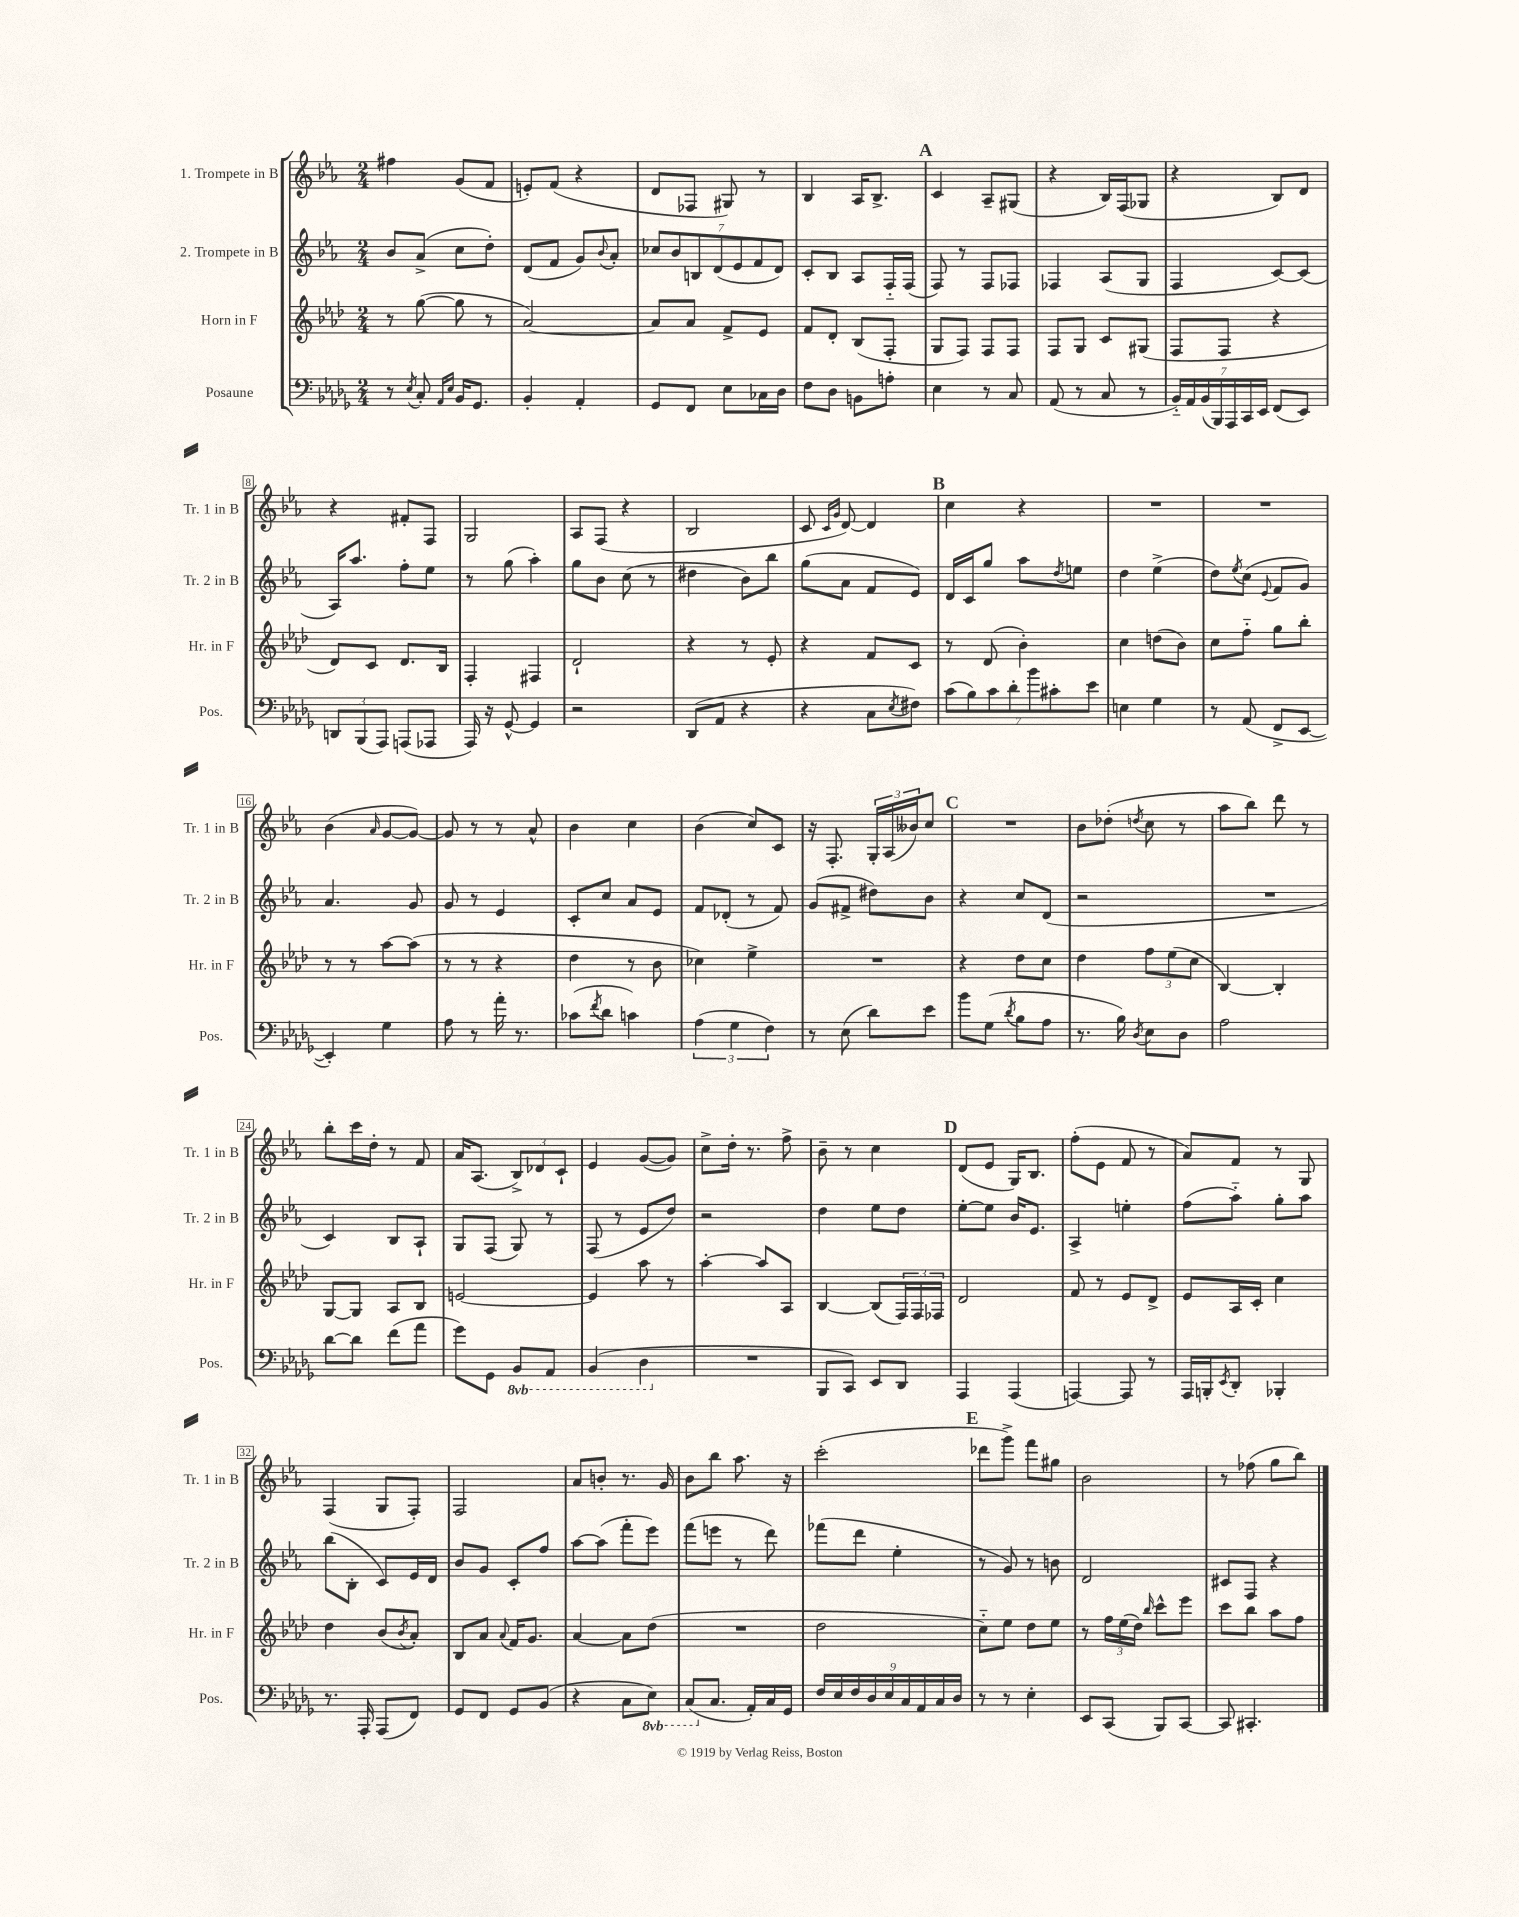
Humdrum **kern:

**kern	**kern	**kern	**kern
*staff4	*staff3	*staff2	*staff1
*clefF4	*clefG2	*clefG2	*clefG2
*k[b-e-a-d-g-]	*k[b-e-a-d-]	*k[b-e-a-]	*k[b-e-a-]
*M2/4	*M2/4	*M2/4	*M2/4
8r	8r	8b-	4ff#
8qE-	.	.	.
8C'	([8gg	(8a-^	.
16qqAA-	.	.	.
16qqE-	.	.	.
16BB-	8gg]	8cc	(8g
8.GG-	.	.	.
.	8r	8dd')	8f
=	=	=	=
4BB-'	[2a-)	(8d	8e')
.	.	8f	(8f
4AA-'	.	8g)	4r
.	.	8qqb-	.
.	.	8a-'	.
=	=	=	=
8GG-	8a-]	14cc-	8d
.	.	14b-	.
8FF	8a-	.	8F-
.	.	14B	.
.	.	(14d	.
8E-	8f^	.	8G#)
.	.	14e-	.
.	.	14f	.
16C-	8e-	.	8r
.	.	14d)	.
16D-	.	.	.
=	=	=	=
8F	8f	8c'	4B-
8D-	8d-'	8B-	.
8BB	(8B-	8A-	16A-
.	.	.	8.B-^
8A'	8F'	16F'~	.
.	.	(16F	.
=	=	=	=
4E-	8G	8F)	4c
.	8F)	8r	.
8r	8F	8F	8A-~
8C	8F	8F-	(8G#
=	=	=	=
(8AA-	8F	4F-	4r
8r	8G	.	.
8C	8c	(8A-	16B-)
.	.	.	(16F
8r	(8G#	8G	8G-
=	=	=	=
28BB-'~)	8F	4F	4r
28AA-	.	.	.
(28BB-	.	.	.
28BBB-)	.	.	.
.	8F	.	.
28AAA-	.	.	.
28CC	.	.	.
28EE-	.	.	.
(8FF	4r	[8c)	8B-)
8EE-)	.	(8c]	8d
=	=	=	=
12DD	8d-)	16A-)	4r
.	.	8.aa-	.
(12BBB-	.	.	.
.	8c	.	.
12AAA-)	.	.	.
(8AAA	8.d-	8ff'	8f#'
8AAA-	.	8ee-	8F
.	16B-	.	.
=	=	=	=
16AAA-)	4F'	8r	2G
16r	.	.	.
[8GG-^^	.	(8gg	.
4GG-]	4F#	4aa-')	.
=	=	=	=
2r	2d-`	8gg	8A-
.	.	8b-	(8F
.	.	(8cc	4r
.	.	8r	.
=	=	=	=
(8DD-	4r	4dd#	2B-
8AA-	.	.	.
4r	8r	8b-)	.
.	8e-'	8bb-	.
=	=	=	=
4r	4r	(8gg	8c
.	.	.	16qqc
.	.	.	16qqg
.	.	8a-	[8d)
8C	8f	8f	4d]
8qE-	.	.	.
8F#)	8c	8e-)	.
=	=	=	=
(14c	8r	16d	4cc
.	.	16c	.
14B-)	.	.	.
.	(8d-	8gg	.
14c	.	.	.
14d-'	.	.	.
.	4b-')	8aa-	4r
14b-	.	.	.
14c#'	.	.	.
.	.	8qdd	.
.	.	8ee	.
14e-	.	.	.
=	=	=	=
4E	4cc	4dd	2r
4G-	(8dd	(4ee-^	.
.	8b-)	.	.
=	=	=	=
8r	8cc	8dd)	2r
.	.	8qee-	.
(8AA-	8ff'~	(8cc	.
.	.	8qqe-	.
8FF^	8gg	8f	.
[8EE-	8bb-'	8g)	.
=	=	=	=
4EE-'])	8r	4.a-	(4b-
.	8r	.	.
.	.	.	16qqa-
4G-	[8aa-	.	[8g
.	(8aa-]	8g	8g_)
=	=	=	=
8A-	8r	8g	8g]
8r	8r	8r	8r
16a-'	4r	4e-	8r
8.r	.	.	.
.	.	.	8a-^^
=	=	=	=
(8c-	4dd-	8c'	4b-
8qf	.	.	.
8d-	.	8cc	.
4c)	8r	8a-	4cc
.	8b-	8e-	.
=	=	=	=
(6A-	4cc-)	8f	(4b-
.	.	(8d-'	.
6G-	.	.	.
.	4ee-^	8r	8cc)
6F)	.	.	.
.	.	8f)	8c
=	=	=	=
8r	2r	(8g	16r
.	.	.	8.F'
(8E-	.	8f#^	.
8d-)	.	8dd#)	24G'
.	.	.	(24A-
.	.	.	24b--)
8e-	.	8b-	8cc
=	=	=	=
8b-	4r	4r	2r
(8G-	.	.	.
8qd-	.	.	.
8B-	8dd-	8cc	.
8A-	8cc	(8d	.
=	=	=	=
8.r	4dd-	2r	8b-
.	.	.	(8dd-'
16B-)	.	.	.
8qD-	.	.	8qdd
8E-	12ff	.	8cc
.	(12ee-	.	.
8D-	.	.	8r
.	12cc	.	.
=	=	=	=
2A-	[4B-)	2r	8aa-
.	.	.	8bb-)
.	4B-']	.	8ddd
.	.	.	8r
=	=	=	=
[8d-	[8G	4c)	8bb-'
8d-]	8G]	.	16ccc
.	.	.	16dd'
(8f	8A-	8B-	8r
8a-	8B-	8A-`	8f
=	=	=	=
8g-)	[2e	8G	16a-
.	.	.	(8.A-
8GG-	.	(8F	.
8BBB-	.	8G)	12B-^)
.	.	.	12d-
8AAA-	.	8r	.
.	.	.	12c`
=	=	=	=
(4BBB-	4e]	(8F	4e-
.	.	8r	.
4DD-	8aa-	8e-	([8g
.	8r	8dd)	8g])
=	=	=	=
2r	[4aa-'	2r	8cc^
.	.	.	16dd'
.	.	.	8.r
.	8aa-]	.	.
.	8A-	.	8ff^
=	=	=	=
8BBB-	[4B-	4dd	8b-~
8CC)	.	.	8r
8EE-	(8B-]	8ee-	4cc
8DD-	24F)	8dd	.
.	24F	.	.
.	24F-	.	.
=	=	=	=
4AAA-	2d-	[8ee-'	(8d
.	.	8ee-]	8e-
(4AAA-	.	16b-	16G)
.	.	8.e-	8.B-
=	=	=	=
[4AAA)	8f	4A-^	(8ff'
.	8r	.	8e-
8AAA]	8e-	4ee'	8f
8r	8d-^	.	8r
=	=	=	=
16AAA-	8e-	(8ff	8a-)
16BBB'	.	.	.
8qEE-	.	.	.
8DD-'	16A-	8aa-'~)	8f
.	16c'	.	.
4BBB-'	4cc	8gg'	8r
.	.	8aa-	8G
=	=	=	=
8.r	4dd-	(8bb-	(4F
.	.	8B-'	.
16AAA-'	.	.	.
(8AAA-	(8b-	8c)	8G
.	8qb-	.	.
8FF)	8a-')	16e-	8F')
.	.	16d	.
=	=	=	=
8GG-	8B-	8b-	2F
8FF	8a-	8g	.
.	8qqa-	.	.
8GG-	16f	8c'	.
.	8.g	.	.
(8BB-	.	8ff	.
=	=	=	=
4r	[4a-	[8aa-	8a-
.	.	(8aa-]	8b'
8C	8a-]	8fff'	8.r
8EE-)	(8dd-	8eee-)	.
.	.	.	16g
=	=	=	=
(8CC	2r	(8fff	8b-
8.C	.	8eee	8bb-
.	.	8r	8.aa-
16AA-')	.	.	.
16C	.	8ddd)	.
16GG-	.	.	16r
=	=	=	=
18F	2dd-	(8fff-	(2ccc'
18E-	.	.	.
18F	.	.	.
.	.	8ddd	.
18D-	.	.	.
18E-	.	.	.
.	.	4ee-'	.
18C	.	.	.
18AA-	.	.	.
18C	.	.	.
18D-	.	.	.
=	=	=	=
8r	8cc'~)	8r	8ddd-
8r	8ee-	8g)	8ggg^)
4E-'	8dd-	8r	8fff
.	8ee-	8b	8gg#
=	=	=	=
8EE-	8r	2d	2b-
(8CC	24ff	.	.
.	(24ee-	.	.
.	24dd-)	.	.
.	16qqbb-	.	.
8BBB-)	8ccc^^	.	.
[8CC	8eee-	.	.
=	=	=	=
8CC]	8ccc	8c#	8r
4.CC#'	8bb-	8F	(8ff-
.	8aa-	4r	8gg
.	8ff	.	8bb-)
==	==	==	==
*-	*-	*-	*-
